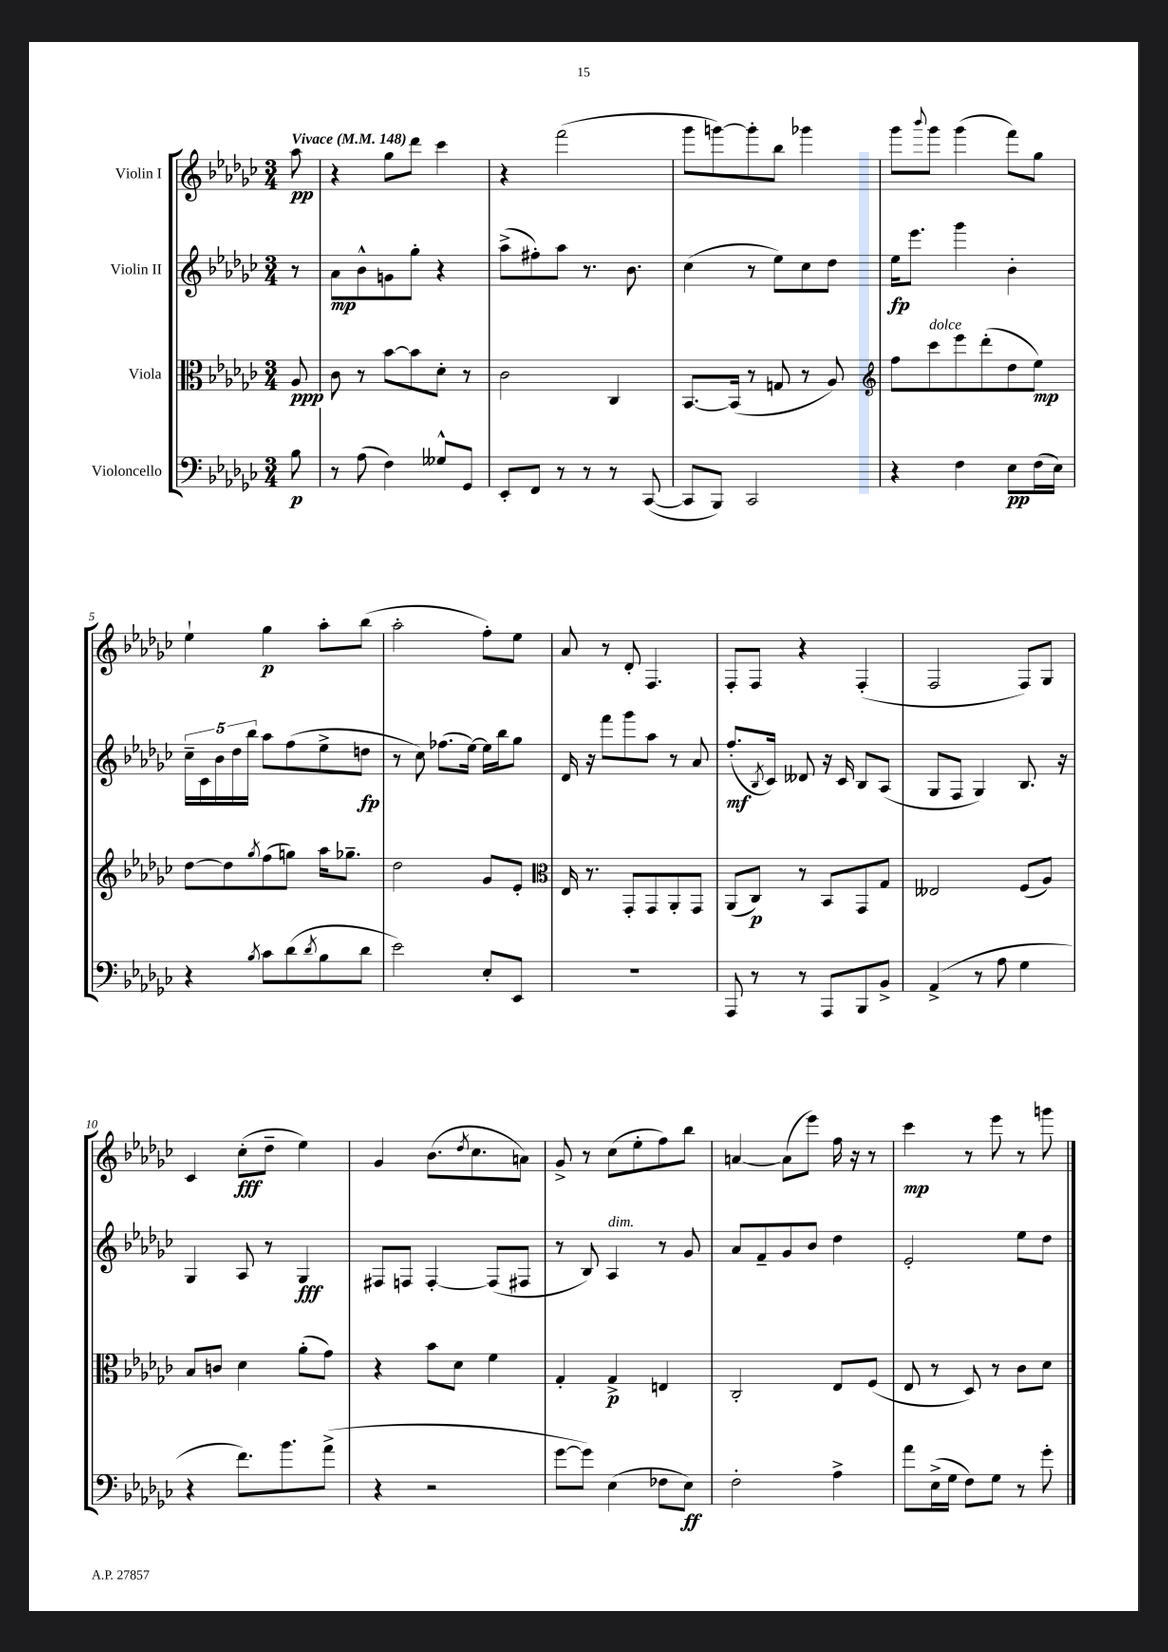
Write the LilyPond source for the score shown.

<<
\new StaffGroup <<
\new Staff = "s0" \with { instrumentName = "Violin I" } {
    \clef treble \key ges \major \numericTimeSignature \time 3/4 \partial 8 \tempo "Vivace" 4 = 148
    aes''8\pp |
    r4 ges''8 des'''8 ces'''4 |
    r4 f'''2( |
    ges'''8 g'''8~) g'''8-. bes''8 ges'''4 |
    ges'''8 \appoggiatura { bes'''8 } ges'''8 ges'''4( f'''8) ges''8 |
    ees''4-! ges''4\p aes''8-. bes''8( |
    aes''2-. f''8-.) ees''8 |
    aes'8 r8 des'8-. f4. |
    f8-. f8 r4 f4-.( |
    f2 f8) ges8 |
    ces'4 ces''8-.\fff( des''8-- ees''4) |
    ges'4 bes'8.( \acciaccatura { des''8 } ces''8. a'8) |
    ges'8-> r8 ces''8( ees''8-. f''8) bes''8 |
    a'4~ a'8( ees'''8) f''16 r16 r8 |
    ces'''4\mp r8 ees'''8 r8 g'''8 \bar "|." |
}
\new Staff = "s1" \with { instrumentName = "Violin II" } {
    \clef treble \key ges \major \numericTimeSignature \time 3/4 \partial 8
    r8 |
    aes'8\mp bes'8-^ g'8 ges''8-. r4 |
    aes''8->( fis''8-.) aes''8 r8. bes'8. |
    ces''4( r8 ees''8) ces''8 des''8 |
    ees''16\fp ees'''8. ges'''4 bes'4-. |
    \tuplet 5/4 { ces''16-- ces'16 bes'16 des''16 bes''16 } aes''8 f''8( ees''8-> d''8\fp |
    r8 ces''8) fes''8.( ees''16~) ees''16 bes''16 ges''8 |
    des'16 r16 f'''8 ges'''8 aes''8 r8 aes'8 |
    f''8.-.\mf( \acciaccatura { bes8 } ces'16) deses'8 r16 ces'16 bes8 aes8( |
    ges8 f8 ges4) bes8. r16 |
    ges4 aes8 r8 ges4\fff |
    fis8 f8 f4~-. f8( fis8 |
    r8 bes8) aes4^\markup { \italic "dim." } r8 ges'8 |
    aes'8 f'8-- ges'8 bes'8 des''4 |
    ees'2-. ees''8 des''8 \bar "|." |
}
\new Staff = "s2" \with { instrumentName = "Viola" } {
    \clef alto \key ges \major \numericTimeSignature \time 3/4 \partial 8
    aes8\ppp |
    ces'8 r8 bes'8~ bes'8 des'8-. r8 |
    ces'2 ces4 |
    bes,8.~ bes,16( r8 g8 r8 aes8) |
    \clef treble f''8 ces'''8^\markup { \italic "dolce" } ees'''8 des'''8-.( des''8 ees''8\mp) |
    des''8~ des''8 \acciaccatura { ges''8 } f''8( g''8) aes''16 ges''8.-- |
    des''2 ges'8 ees'8-. |
    \clef alto ees16 r8. ges,8-. ges,8 aes,8-. ges,8 |
    aes,8( ces8\p) r8 bes,8 ges,8 ges8 |
    eeses2 f8( aes8) |
    bes8 c'8 des'4 aes'8-.( ges'8) |
    r4 bes'8 des'8 f'4 |
    ges4-. ges4->\p e4 |
    ces2-. ees8 f8( |
    ees8 r8 des8) r8 ces'8 des'8 \bar "|." |
}
\new Staff = "s3" \with { instrumentName = "Violoncello" } {
    \clef bass \key ges \major \numericTimeSignature \time 3/4 \partial 8
    bes8\p |
    r8 aes8( f4) geses8-^ ges,8 |
    ees,8-. f,8 r8 r8 r8 ces,8~( |
    ces,8 bes,,8) ces,2 |
    r4 f4 ees8\pp f16( ees16) |
    r4 \acciaccatura { bes8 } ces'8 des'8( \acciaccatura { des'8 } bes8 des'8 |
    ees'2) ees8-. ees,8 |
    R2. |
    aes,,8 r8 r8 aes,,8 bes,,8 bes,8-> |
    aes,4->( r8 aes8 ges4 |
    r4 f'8.) bes'8. aes'8->( |
    r4 r2 |
    ges'8~ ges'8) ees4( fes8 ees8\ff) |
    f2-. aes4-> |
    aes'8 ees16->( ges16 f8) ges8 r8 ges'8-. \bar "|." |
}
>>
>>
